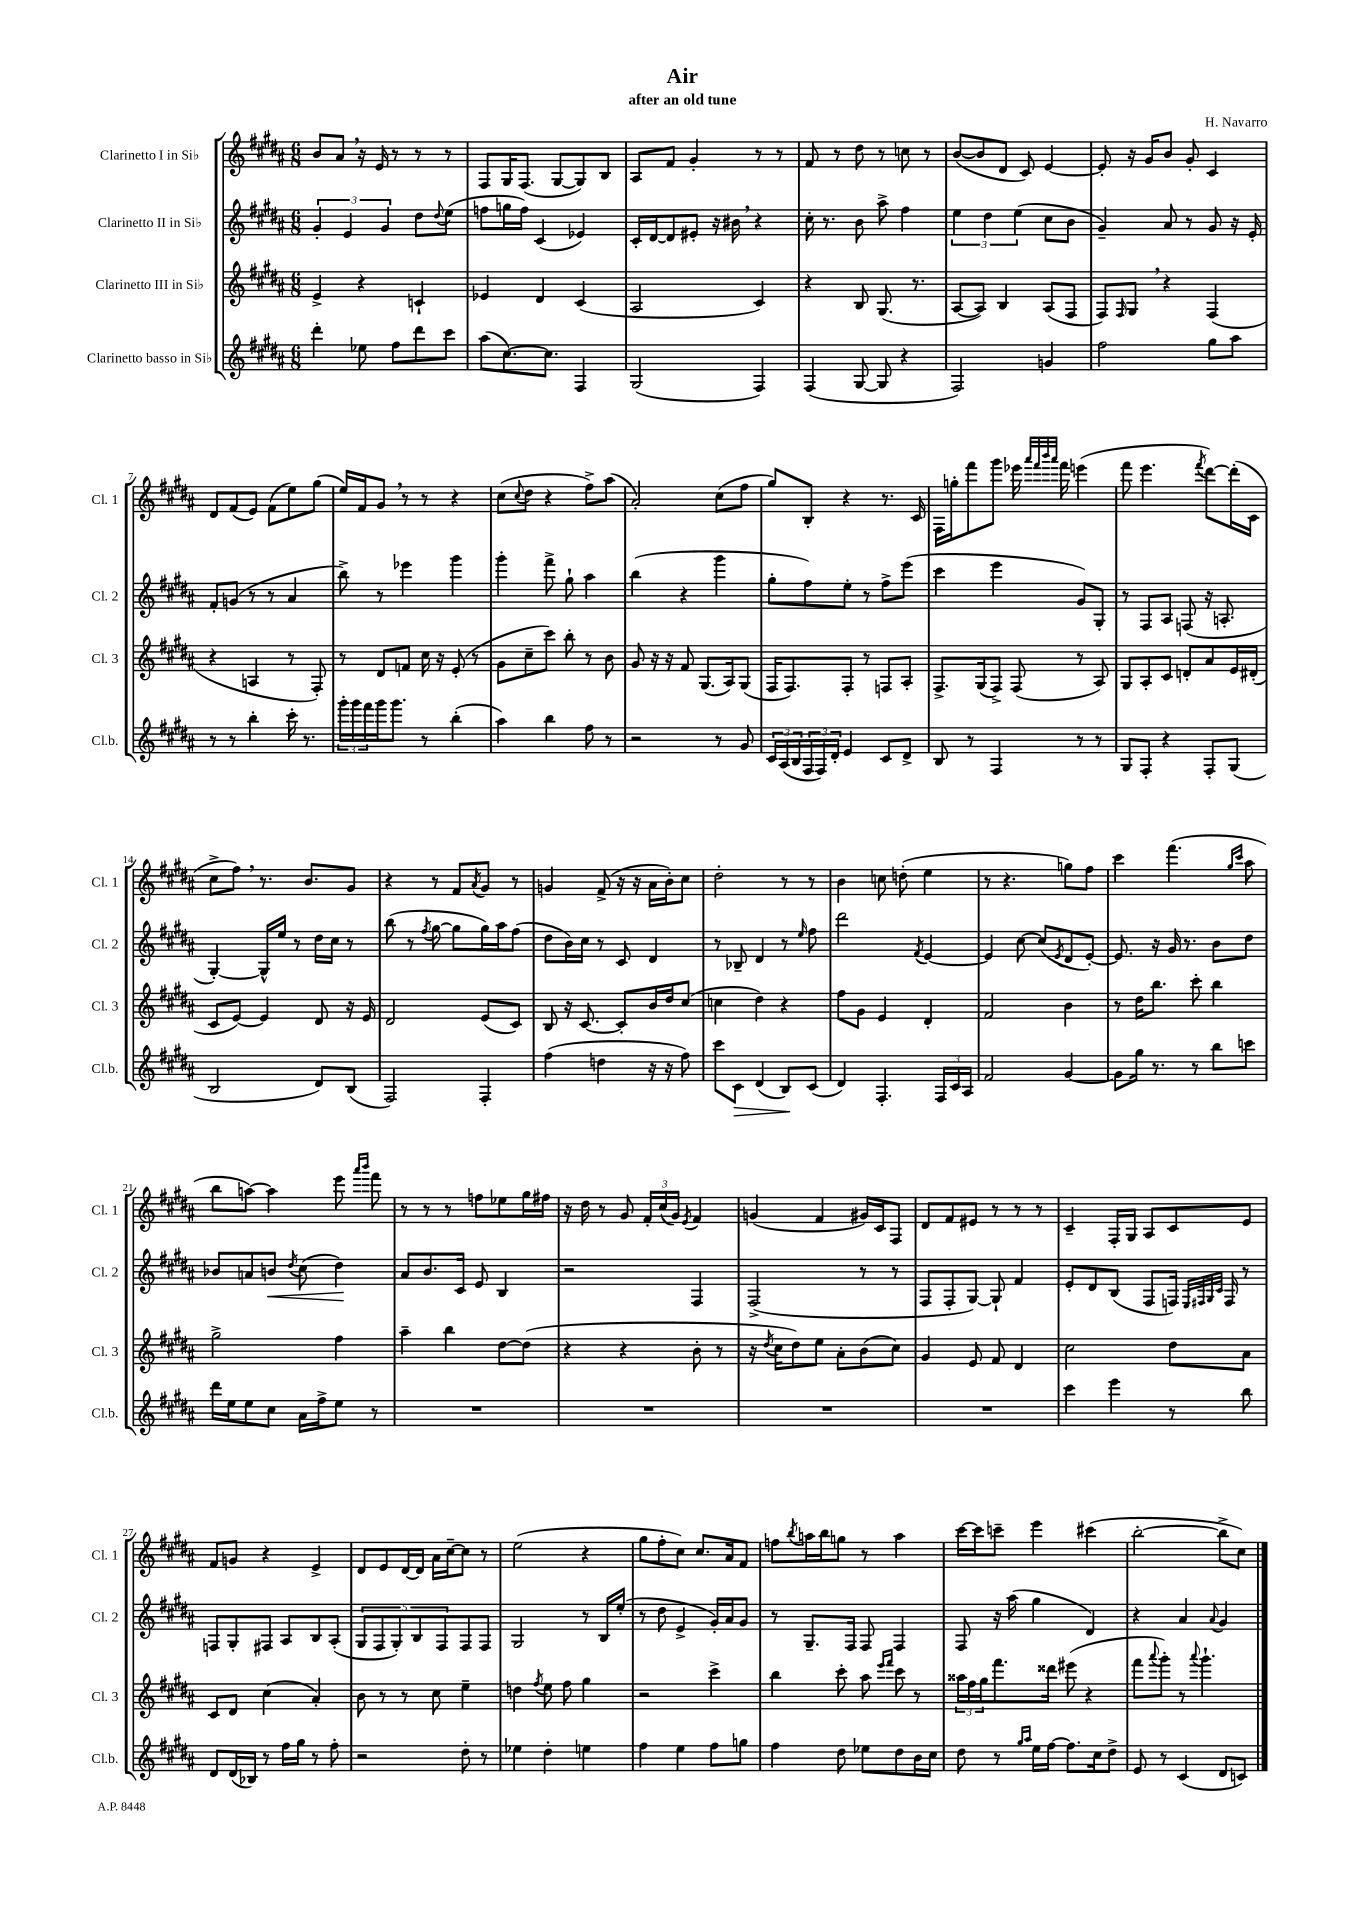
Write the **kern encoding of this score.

**kern	**dynam	**kern	**kern	**dynam	**kern
*part4	*part4	*part3	*part2	*part2	*part1
*staff4	*staff4	*staff3	*staff2	*staff2	*staff1
*I"Clarinetto basso in Si♭	*	*I"Clarinetto III in Si♭	*I"Clarinetto II in Si♭	*	*I"Clarinetto I in Si♭
*I'Cl.b.	*	*I'Cl. 3	*I'Cl. 2	*	*I'Cl. 1
*clefG2	*	*clefG2	*clefG2	*	*clefG2
*k[f#c#g#d#a#]	*	*k[f#c#g#d#a#]	*k[f#c#g#d#a#]	*	*k[f#c#g#d#a#]
*M6/8	*	*M6/8	*M6/8	*	*M6/8
=1	=1	=1	=1	=1	=1
4ddd#'\	.	4e^/	6g#'/	.	8b/L
.	.	.	.	.	8a#,/J
.	.	.	6e/	.	.
8ee-X\	.	4r	.	.	16r
.	.	.	.	.	16e/
.	.	.	6g#/	.	.
8ff#\L	.	.	.	.	8r
8ddd#\	.	4cn`/	8dd#\L	.	8r
.	.	.	8qqdd#/	.	.
8ccc#\J	.	.	(8ee\J	.	8r
=2	=2	=2	=2	=2	=2
(8aa#\L	.	4e-X/	8ffn\L	.	8F#/L
[8.cc#\)	.	.	16ggn\L	.	16G#/K
.	.	.	16ff\JJ)	.	(8.F#/J
.	.	4d#/	(4c#/	.	.
8.cc#\J]	.	.	.	.	.
.	.	.	.	.	[8G#/L
4F#/	.	(4c#/	4e-X/)	.	8G#/])
.	.	.	.	.	8B/J
=3	=3	=3	=3	=3	=3
(2G#/	.	2A#/	16c#'/LL	.	8A#/L
.	.	.	[16d#/J	.	.
.	.	.	8d#/]	.	8f#/J
.	.	.	8e#X'/J	.	4g#'/
.	.	.	16r	.	.
.	.	.	16b#X,\	.	.
4F#/)	.	4c#/)	4r	.	8r
.	.	.	.	.	8r
=4	=4	=4	=4	=4	=4
(4F#/	.	4r	16cc#'\	.	8f#/
.	.	.	8.r	.	.
.	.	.	.	.	8r
[8G#/	.	8B/	8b\	.	8dd#\
8G#/]	.	(8.G#/	8aa#^\	.	8r
4r	.	.	4ff#\	.	8ccn\
.	.	8.r	.	.	.
.	.	.	.	.	8r
=5	=5	=5	=5	=5	=5
2F#/)	.	[8A#/L	6ee\	.	([8b/L
.	.	8A#/J])	.	.	8b/]
.	.	.	6dd#\	.	.
.	.	4B/	.	.	8d#/J
.	.	.	(6ee\	.	.
.	.	.	.	.	8c#/)
4gn/	.	(8A#/L	8cc#\L	.	[4e/
.	.	8F#/J	8b\J	.	.
=6	=6	=6	=6	=6	=6
2ff#\	.	8F#/L)	4g#~/)	.	8e'/]
.	.	16qqF#/	.	.	.
.	.	8G#,/J	.	.	16r
.	.	.	.	.	16g#/KL
.	.	4r	8a#/	.	8b/J
.	.	.	8r	.	8g#'/
8gg#\L	.	(4F#/	8g#/	.	4c#/
8aa#\J	.	.	16r	.	.
.	.	.	16e'/	.	.
!!LO:LB:g=z
=7	=7	=7	=7	=7	=7
8r	.	4r	8f#'/L	.	8d#/L
8r	.	.	(8gn/J	.	(8f#/
4bb'\	.	4An/	8r	.	8e/J)
.	.	.	8r	.	(8f#\L
16ccc#'\	.	8r	4a#/	.	8ee\)
8.r	.	.	.	.	.
.	.	8F#'/)	.	.	(8gg#\J
=8	=8	=8	=8	=8	=8
24ggg#'\LL	.	8r	8bb^\)	.	16ee/LL)
24ggg#\	.	.	.	.	.
.	.	.	.	.	16f#/J
24fff#\	.	.	.	.	.
16ggg#\J	.	8d#/L	8r	.	8g#,/J
8.ggg#\J	.	.	.	.	.
.	.	8fn/J	4eee-X\	.	8r
8r	.	16cc#\	.	.	8r
.	.	16r	.	.	.
(4bb'\	.	(8e'/	4ggg#\	.	4r
.	.	8r	.	.	.
=9	=9	=9	=9	=9	=9
4aa#\)	.	8g#\L	4ggg#'\	.	(8cc#\L
.	.	.	.	.	8qqcc#/
.	.	8cc#~\	.	.	8dd#\J
4bb\	.	8ccc#\J)	8fff#^\	.	4r
.	.	8bb'\	8gg#`\	.	.
8ff#\	.	8r	4aa#\	.	8ff#^\L)
8r	.	8b\	.	.	(8aa#\J
=10	=10	=10	=10	=10	=10
2r	.	8g#/	(4bb\	.	2a#'/)
.	.	16r	.	.	.
.	.	16r	.	.	.
.	.	8f#/	4r	.	.
.	.	(8.G#/L	.	.	.
8r	.	.	4ggg#\	.	(8cc#\L
.	.	16A#/k)	.	.	.
8g#/	.	(8G#/J	.	.	8ff#\J
=11	=11	=11	=11	=11	=11
24c#/LL	.	16F#/KL	8gg#'\L	.	8gg#/L)
(24A#/	.	.	.	.	.
.	.	8.F#/)	.	.	.
24B/	.	.	.	.	.
24F#/	.	.	8ff#\)	.	8B'/J
24F#/)	.	.	.	.	.
24d#'/JJ	.	.	.	.	.
4e/	.	8F#'/J	8ee'\J	.	4r
.	.	8r	8r	.	.
8c#/L	.	8Fn/L	8ff#^\L	.	8.r
8d#^/J	.	8A#'/J	(8eee\J	.	.
.	.	.	.	.	16c#/
=12	=12	=12	=12	=12	=12
8B/	.	8.F#^/L	4ccc#\	.	16F#\LL
.	.	.	.	.	16ggn'\J
8r	.	.	.	.	8fff#\
.	.	(16G#/k	.	.	.
4F#/	.	8F#^/J)	4eee\	.	8ggg#\J
.	.	(8F#/	.	.	16eee-X\
.	.	.	.	.	32qqaaa#/LLL
.	.	.	.	.	32qqfff#/
.	.	.	.	.	32qqbbb/
.	.	.	.	.	32qqaaa#/JJJ
.	.	.	.	.	16fff#\
8r	.	8r	8g#/L)	.	(4eeen\
8r	.	8A#/)	8G#'/J	.	.
=13	=13	=13	=13	=13	=13
8G#/L	.	8G#/L	8r	.	8fff#\
8F#'/J	.	8A#'/	8F#/L	.	4.eee\
4r	.	8c#/J	8A#/J	.	.
.	.	8dn'/L	(8Fn/	.	.
.	.	.	.	.	8qfff#/
8F#'/L	.	8a#/	16r	.	[8ddd#\L)
.	.	.	8.An'/	.	.
(8G#/J	.	16e/L	.	.	(16ddd#'\L]
.	.	(16d#X'/JJ	.	.	16c#\JJ
!!LO:LB:g=z
=14	=14	=14	=14	=14	=14
2B/	.	8c#/L	[4G#'/)	.	8cc#^\L
.	.	[8e/J)	.	.	8ff#,\J)
.	.	4e/]	16G#^^/LL]	.	8.r
.	.	.	16ee/JJ	.	.
.	.	.	8r	.	.
.	.	.	.	.	8.b/L
8d#/L)	.	8d#/	16dd#\LL	.	.
.	.	.	16cc#\JJ	.	.
(8B/J	.	16r	8r	.	8g#/J
.	.	16e/	.	.	.
=15	=15	=15	=15	=15	=15
2F#/)	.	2d#/	(8bb\	.	4r
.	.	.	8r	.	.
.	.	.	8qff#/	.	.
.	.	.	[8gg#\	.	8r
.	.	.	8gg#\L]	.	8f#/L
.	.	.	.	.	8qa#/
4F#'/	.	(8e/L	16gg#\L)	.	8g#/J
.	.	.	16aa#\J	.	.
.	.	8c#/J)	(8ff#\J	.	8r
=16	=16	=16	=16	=16	=16
(4ff#\	.	8B/	8dd#\L	.	4gn/
.	.	16r	16b\L)	.	.
.	.	[8.c#/	16cc#\JJ	.	.
4ddn\	.	.	8r	.	(8f#^/
.	.	8c#'/L]	8c#/	.	16r
.	.	.	.	.	16r
16r	.	16b/L	4d#/	.	16a#\LL
16r	.	16dd#/J	.	.	16b'\J)
8ff#\)	.	(8cc#/J	.	.	8cc#\J
=17	=17	=17	=17	=17	=17
8ccc#\L	.	4ccn\	8r	.	2dd#'\
!	!LO:HP:b	!	!	!	!
8c#\J	>	.	8B-X~/	.	.
(4d#/	.	4dd#\)	4d#/	.	.
8B/L)	.	4r	8r	.	8r
.	.	.	16qqee/	.	.
(8c#/J	]	.	8ff#\	.	8r
=18	=18	=18	=18	=18	=18
4d#/)	.	8ff#\L	2ddd#\	.	4b\
.	.	8g#\J	.	.	.
4.F#'/	.	4e/	.	.	8ccn\
.	.	.	.	.	(8ddn'\
.	.	.	8qf#/	.	.
.	.	4d#'/	[4e/	.	4ee\
24F#/LL	.	.	.	.	.
24c#/	.	.	.	.	.
24A#/JJ	.	.	.	.	.
=19	=19	=19	=19	=19	=19
2f#/	.	2f#/	4e/]	.	8r
.	.	.	.	.	4.r
.	.	.	[8cc#\	.	.
.	.	.	(8cc#/L]	.	.
.	.	.	8qe/	.	.
[4g#/	.	4b\	8d#/	.	8ggn\L)
.	.	.	[8e'/J)	.	8ff#\J
=20	=20	=20	=20	=20	=20
8g#\L]	.	8r	8.e/]	.	4ccc#\
16gg#\Jk	.	16dd#\KL	.	.	.
8.r	.	8.bb\J	16r	.	.
.	.	.	16g#/	.	(4.fff#\
.	.	.	8.r	.	.
8r	.	8ccc#'\	.	.	.
8bb\L	.	4bb\	8b\L	.	.
.	.	.	.	.	16qqgg#/LL
.	.	.	.	.	16qqccc#/JJ
8cccn\J	.	.	8dd#\J	.	8aa#\
!!LO:LB:g=z
=21	=21	=21	=21	=21	=21
16ddd#\LL	.	2gg#^\	8b-X/L	.	8bb\L
16ee\J	.	.	.	.	.
8ee\	.	.	8an/	.	[8aan\J)
!	!	!	!	!LO:HP:b	!
8cc#\J	.	.	8bn/J	<	4aa\]
.	.	.	8qdd#/	.	.
16a#\LL	.	.	(8cc#\	.	.
16ff#^\J	.	.	.	.	.
8ee\J	.	4ff#\	4dd#\)	.	8eee\
.	.	.	.	.	16qqaaa#/LL
.	.	.	.	.	16qqbbb/JJ
8r	.	.	.	.	8fff#\
.	.	.	.	[	.
=22	=22	=22	=22	=22	=22
2.r	.	4aa#~\	8a#/L	.	8r
.	.	.	8.b/	.	8r
.	.	4bb\	.	.	8r
.	.	.	16c#/Jk	.	.
.	.	.	8e/	.	8ffn\L
.	.	[8dd#\L	4B/	.	8ee-X\
.	.	(8dd#\J]	.	.	16gg#\L
.	.	.	.	.	16ff#X\JJ
=23	=23	=23	=23	=23	=23
2.r	.	4r	2r	.	16r
.	.	.	.	.	16dd#\
.	.	.	.	.	8r
.	.	4r	.	.	8g#/
.	.	.	.	.	24f#'/LL
.	.	.	.	.	(24cc#/
.	.	.	.	.	24g#/JJ)
.	.	.	.	.	8qe/
.	.	8b'\	4F#/	.	4f#/
.	.	8r	.	.	.
=24	=24	=24	=24	=24	=24
2.r	.	16r	(2F#^/	.	(4gn/
.	.	8qdd#/	.	.	.
.	.	16cc#\KL	.	.	.
.	.	8dd#\)	.	.	.
.	.	8ee\J	.	.	4f#/
.	.	8a#'\L	.	.	.
.	.	(8b\	8r	.	16g#X/LL)
.	.	.	.	.	16c#/J
.	.	8cc#\J)	8r	.	8F#/J
=25	=25	=25	=25	=25	=25
2.r	.	4g#/	8F#/L	.	8d#/L
.	.	.	8F#'/	.	8f#/
.	.	8e/	[8G#/J)	.	8e#X/J
.	.	8f#/	8G#`/]	.	8r
.	.	4d#/	4f#/	.	8r
.	.	.	.	.	8r
=26	=26	=26	=26	=26	=26
4ccc#\	.	2cc#\	8e'/L	.	4c#~/
.	.	.	8d#/	.	.
4eee\	.	.	(8B/J	.	16F#'/LL
.	.	.	.	.	16G#/JJ
.	.	.	8F#/L	.	8A#/L
8r	.	8dd#\L	16Fn/Jk)	.	8c#/
.	.	.	32qqE/LLL	.	.
.	.	.	32qqF#X/	.	.
.	.	.	32qqG#/	.	.
.	.	.	32qqc#/JJJ	.	.
.	.	.	16F#/	.	.
8bb\	.	8a#\J	8r	.	8e/J
!!LO:LB:g=z
=27	=27	=27	=27	=27	=27
8d#/L	.	8c#/L	8Fn/L	.	8f#/L
(16d#/L	.	8d#/J	8G#'/	.	8gn/J
16B-X/JJ)	.	.	.	.	.
8r	.	(4cc#\	8F#X/J	.	4r
16ff#\LL	.	.	8A#/L	.	.
16gg#\JJ	.	.	.	.	.
8r	.	4a#'/)	8B/	.	4e^/
8ff#'\	.	.	(8A#'/J	.	.
=28	=28	=28	=28	=28	=28
2r	.	8b\	10G#/L	.	8d#/L
.	.	.	10F#/	.	.
.	.	8r	.	.	8e/
.	.	.	10G#'/)	.	.
.	.	8r	.	.	[16d#/L
.	.	.	10B/	.	.
.	.	.	.	.	16d#/JJ]
.	.	8cc#\	.	.	16a#\LL
.	.	.	10F#/	.	.
.	.	.	.	.	[16cc#~\J
8dd#'\	.	4ee~\	8F#/	.	8cc#\J]
8r	.	.	8F#/J	.	8r
=29	=29	=29	=29	=29	=29
4ee-X\	.	4ddn\	2G#/	.	(2ee\
.	.	8qff#/	.	.	.
4dd#'\	.	8ee\	.	.	.
.	.	8ff#\	.	.	.
4een\	.	4gg#\	8r	.	4r
.	.	.	16B/LL	.	.
.	.	.	(16ee'/JJ	.	.
=30	=30	=30	=30	=30	=30
4ff#\	.	2r	8r	.	8gg#\L
.	.	.	8dd#\	.	8ff#'\
4ee\	.	.	4e^/	.	8cc#\J)
.	.	.	.	.	8.cc#/L
8ff#\L	.	4ccc#^\	16g#'/LL)	.	.
.	.	.	16a#/J	.	16a#/k
8ggn\J	.	.	8g#/J	.	8f#/J
=31	=31	=31	=31	=31	=31
4ff#\	.	4bb\	8r	.	8ffn\L
.	.	.	.	.	8qbb/
.	.	.	8.G#~/L	.	16aan\L
.	.	.	.	.	16bb\J
8dd#\	.	8ccc#'\	.	.	8ggn\J
.	.	.	16F#/Jk	.	.
8ee-X\L	.	8aa#\	8F#/	.	8r
.	.	16qqeee/LL	.	.	.
.	.	16qqfff#/JJ	.	.	.
8dd#\	.	8ccc#\	4F#/	.	4aa\
16b\L	.	8r	.	.	.
16cc#\JJ	.	.	.	.	.
=32	=32	=32	=32	=32	=32
8dd#\	.	24aa##X\LL	8F#/	.	[16ccc#\LL
.	.	24ff#\	.	.	.
.	.	.	.	.	16ccc#\J]
.	.	24gg#\J	.	.	.
8r	.	8.fff#\	16r	.	8cccn~\J
.	.	.	(16aa#\	.	.
16qqgg#/LL	.	.	.	.	.
16qqaa#/JJ	.	.	.	.	.
16ee\LL	.	.	4gg#\	.	4eee\
[16ff#\JJ	.	16ddd##X\Jk	.	.	.
8.ff#\L]	.	(8eee#X\	.	.	.
.	.	4r	4d#/)	.	(4ccc#X\
16cc#\k	.	.	.	.	.
8dd#^\J	.	.	.	.	.
=33	=33	=33	=33	=33	=33
8e/	.	8fff#\L	4r	.	[2bb'\
.	.	8qqaaa#/	.	.	.
8r	.	8ggg#'\J)	.	.	.
(4c#/	.	8r	4a#/	.	.
.	.	8qqaaa#/	.	.	.
.	.	4.ggg#`\	.	.	.
.	.	.	8qqa#/	.	.
8d#/L	.	.	4g#/	.	8bb^\L]
8cn/J)	.	.	.	.	8cc#\J)
==	==	==	==	==	==
*-	*-	*-	*-	*-	*-
